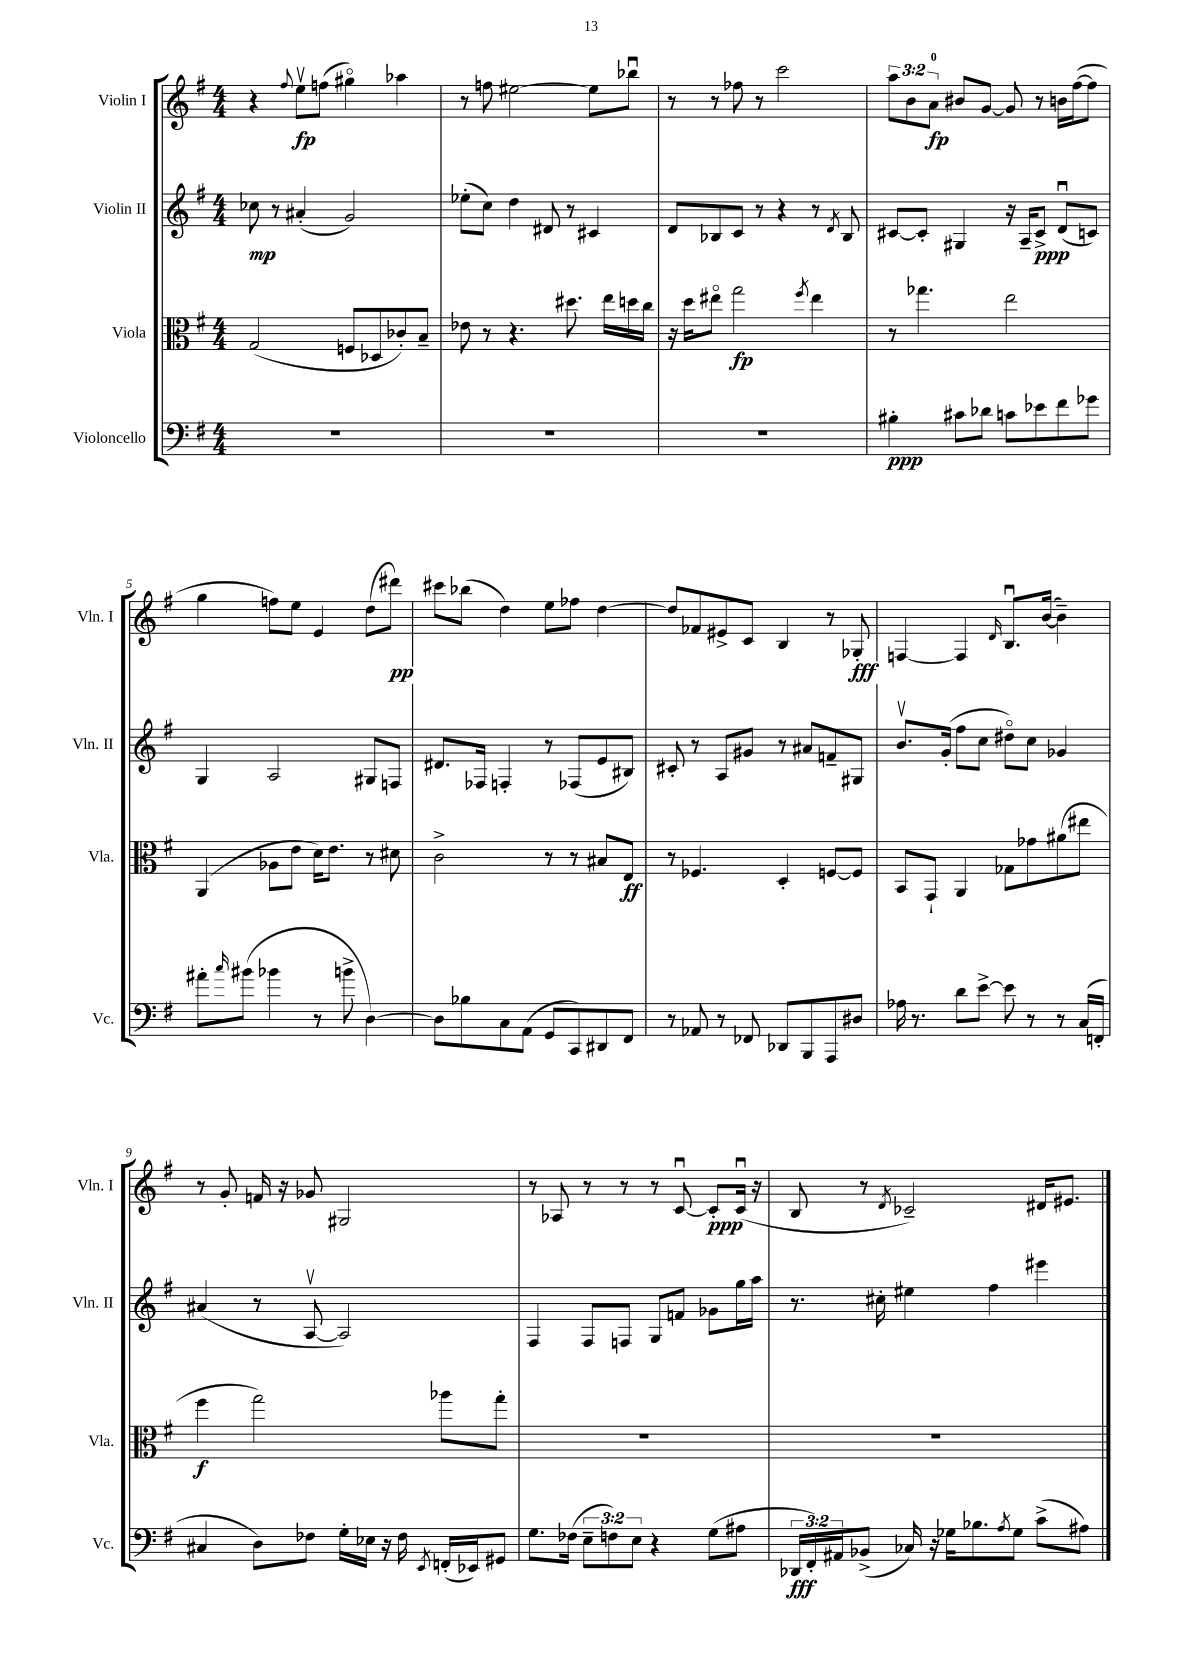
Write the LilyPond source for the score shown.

<<
\new StaffGroup <<
\new Staff = "s0" \with { instrumentName = "Violin I" shortInstrumentName = "Vln. I" } {
    \clef treble \key g \major \numericTimeSignature \time 4/4 \override Staff.TupletNumber.text = #tuplet-number::calc-fraction-text
    r4 \appoggiatura { fis''8 } e''8\upbow\fp f''8( gis''4\flageolet) aes''4 |
    r8 f''8 eis''2~ eis''8 bes''8\downbow |
    r8 r8 fes''8 r8 c'''2 |
    \tuplet 3/2 { a''8 b'8 a'8-0\fp } bis'8 g'8~ g'8 r8 b'16 fis''16~( fis''8 |
    g''4 f''8) e''8 e'4 d''8( dis'''8\pp) |
    cis'''8 bes''8( d''4) e''8 fes''8 d''4~ |
    d''8 fes'8 eis'8-> c'8 b4 r8 ges8-.\fff |
    f4~ f4 \grace { d'16 } b8.\downbow b'16~( b'4--) |
    r8 g'8-. f'16 r16 ges'8 gis2 |
    r8 aes8 r8 r8 r8 c'8~\downbow c'8-.\ppp c'16\downbow( r16 |
    b8 r8 \acciaccatura { d'8 } ces'2--) dis'16 eis'8. \bar "|." |
}
\new Staff = "s1" \with { instrumentName = "Violin II" shortInstrumentName = "Vln. II" } {
    \clef treble \key g \major \numericTimeSignature \time 4/4
    ces''8\mp r8 ais'4-.( g'2) |
    ees''8-.( c''8) d''4 dis'8 r8 cis'4 |
    d'8 bes8 c'8 r8 r4 r8 \acciaccatura { d'8 } bes8 |
    cis'8~ cis'8-. gis4 r16 a16-- cis'8->\ppp d'8\downbow( c'8) |
    g4 a2 gis8 f8 |
    dis'8. fes16 f4-. r8 fes8( e'8 bis8) |
    cis'8-. r8 a8 gis'8 r8 ais'8 f'8-- gis8 |
    b'8.\upbow g'16-.( fis''8 c''8 dis''8\flageolet) c''8 ges'4 |
    ais'4( r8 a8~\upbow a2) |
    fis4 fis8 f8 g8 f'8 ges'8 g''16 a''16 |
    r8. cis''16-. eis''4 fis''4 eis'''4 \bar "|." |
}
\new Staff = "s2" \with { instrumentName = "Viola" shortInstrumentName = "Vla." } {
    \clef alto \key g \major \numericTimeSignature \time 4/4
    g2( f8 des8 ces'8-.) b8-- |
    ees'8 r8 r4. dis''8. e''16 d''16 c''16 |
    r16 d''16 eis''8\flageolet g''2\fp \acciaccatura { fis''8 } eis''4 |
    r8 ges''4. e''2 |
    a,4( aes8 e'8 d'16) e'8. r8 dis'8 |
    c'2-> r8 r8 bis8 e8\ff |
    r8 fes4. d4-. f8~ f8 |
    b,8 g,8-! a,4 ges8 ges'8 ais'8( eis''8 |
    fis''4\f g''2) aes''8 g''8-. |
    R1 |
    R1 \bar "|." |
}
\new Staff = "s3" \with { instrumentName = "Violoncello" shortInstrumentName = "Vc." } {
    \clef bass \key g \major \numericTimeSignature \time 4/4 \override Staff.TupletNumber.text = #tuplet-number::calc-fraction-text
    R1 |
    R1 |
    R1 |
    bis4-.\ppp cis'8 des'8 c'8 ees'8 fis'8 ges'8 |
    ais'8-. \grace { c''16 } bis'8( bes'4 r8 b'8-> d4~) |
    d8 bes8 c8 a,8( g,8 c,8) dis,8 fis,8 |
    r8 aes,8 r8 fes,8 des,8 b,,8 a,,8 dis8 |
    aes16 r8. d'8 e'8~-> e'8 r8 r8 c16( f,16-. |
    cis4 d8) fes8 g16-. ees16 r16 fes16 \acciaccatura { e,8 } f,16-.( ees,16) gis,8 |
    g8. fes16( \tuplet 3/2 { e8-- f8) e8 } r4 g8( ais8 |
    \tuplet 3/2 { des,16\fff fis,16-.) ais,16 } bes,8->( ces16) r16 ges16 bes8. \acciaccatura { a8 } ges8 c'8->( ais8) \bar "|." |
}
>>
>>
